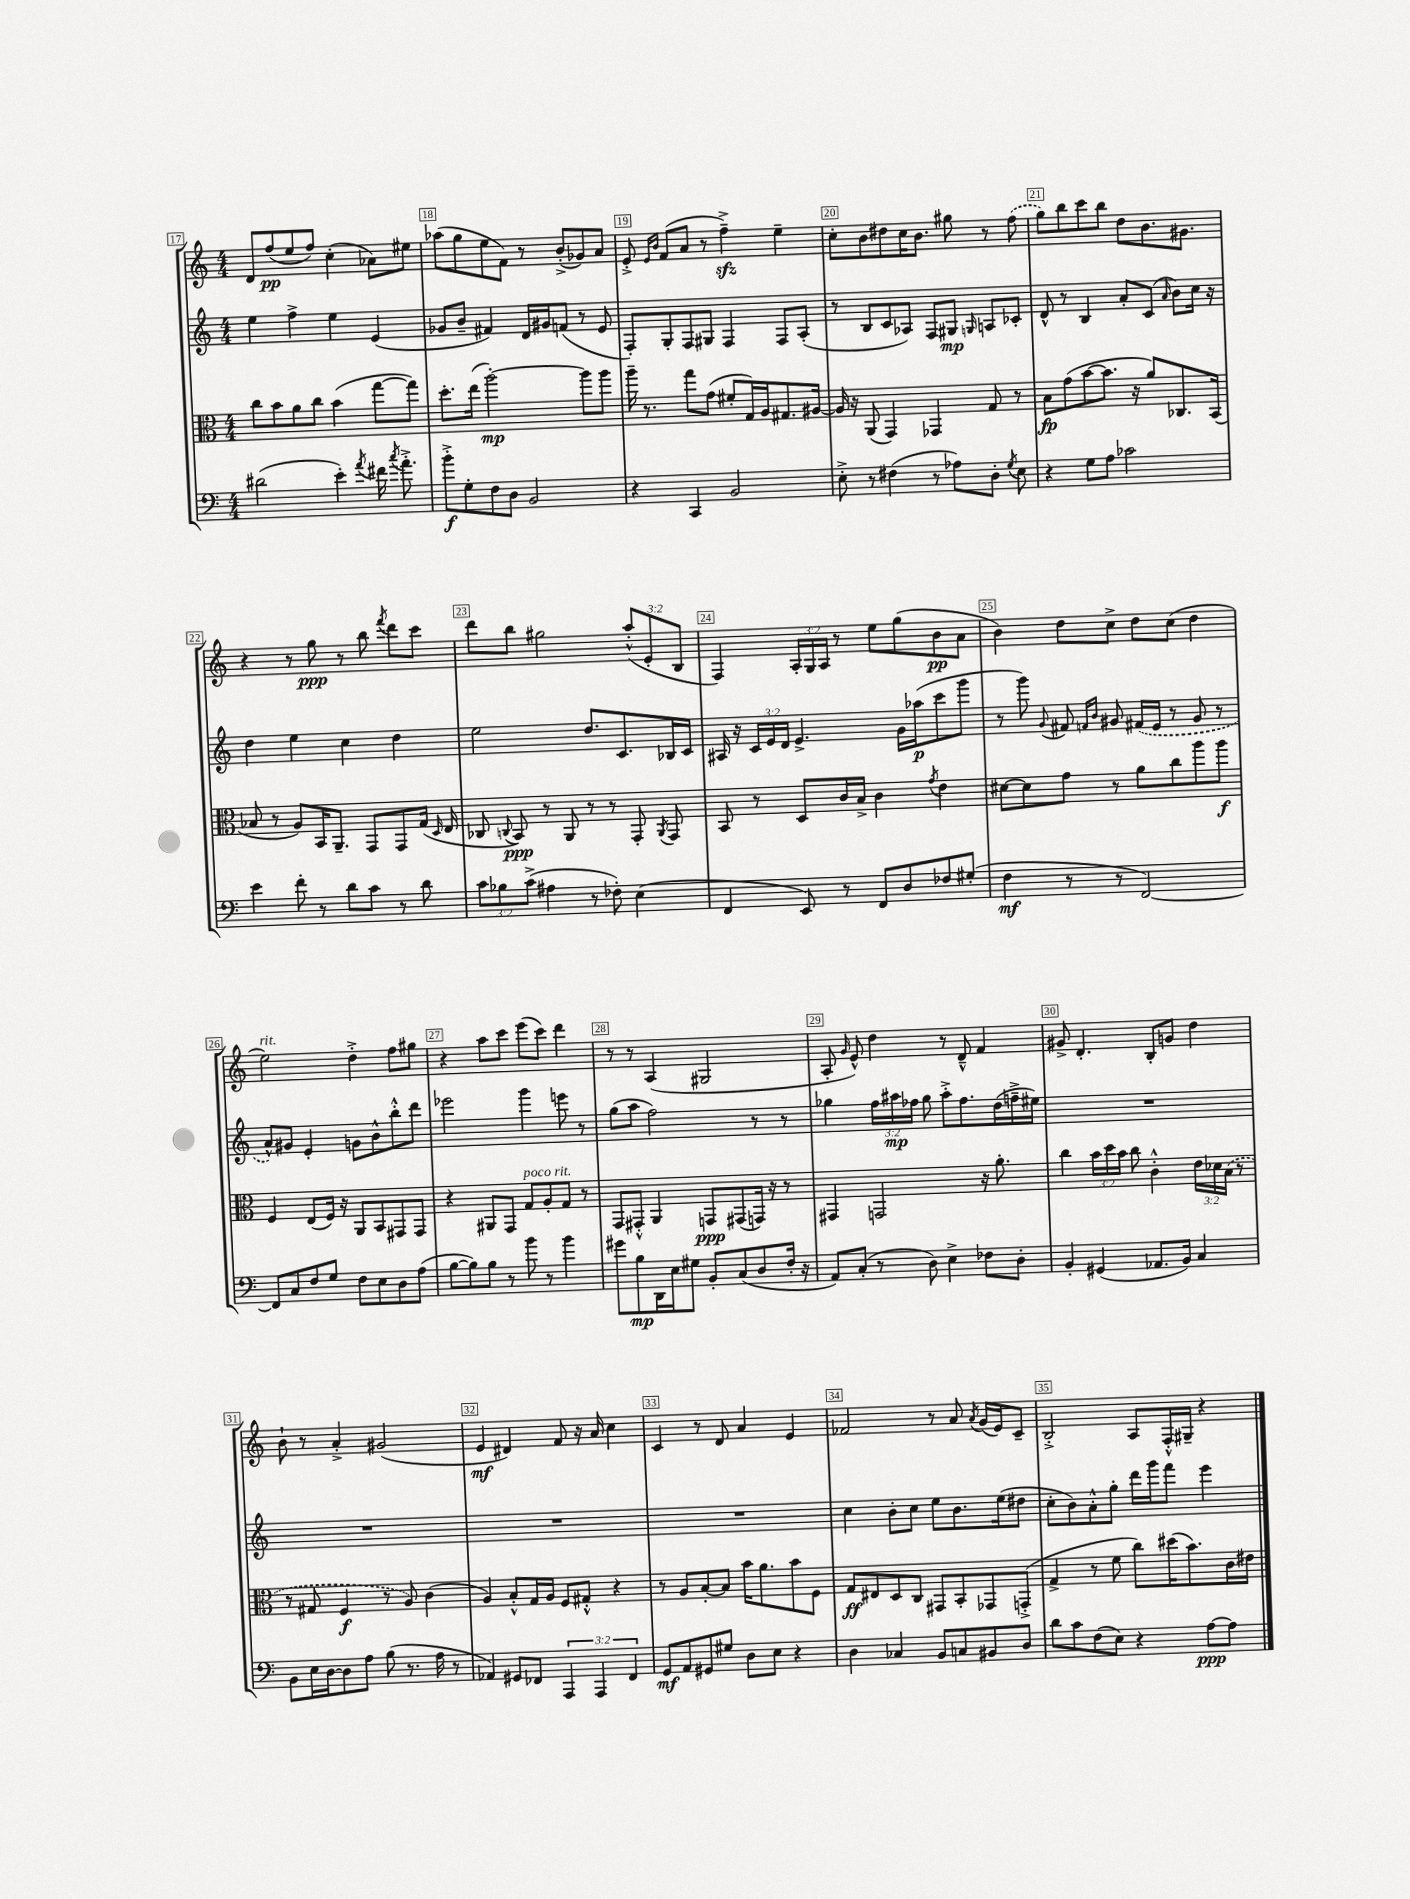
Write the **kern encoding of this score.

**kern	**kern	**kern	**kern
*staff4	*staff3	*staff2	*staff1
*clefF4	*clefC3	*clefG2	*clefG2
*k[]	*k[]	*k[]	*k[]
*M4/4	*M4/4	*M4/4	*M4/4
(2d#	8cc	4ee	8d
.	8b	.	(8ff
.	8a	4ff^	8ee
.	8cc	.	8ff)
4e')	(4b	4ee	(4cc'
8qa	.	.	.
16f#	[8gg	(4e	8a-)
8qcc	.	.	.
8.a'^	.	.	.
.	8gg])	.	8ee#
=	=	=	=
8b'^	8.dd'	8g-	(8aa-
8G'	.	8b~	8gg
.	(16ee	.	.
8F	[2aa')	4f#)	8ee
8D	.	.	8f)
2BB	.	16d	8r
.	.	16g#	.
.	.	(8f	(8b'^
.	8aa]	8r	8g-)
.	8aa	8e	8a
=	=	=	=
4r	16aa~	8F')	8e'^
.	8.r	.	.
.	.	.	16qqe
.	.	.	16qqb
.	.	8G'	(8f
4CC	8gg	8F	8a
.	(8g	8G#	8r
2BB	8f#'	4F	4ff~^)
.	16G)	.	.
.	16A	.	.
.	8.G#	8F	4ee~
.	.	(8A'	.
.	[16A#	.	.
=	=	=	=
8E'^	16A#]	8r	8cc'
.	16r	.	.
8r	(8AA	8B	8b
(4F#	4GG)	8c	8dd#
.	.	8A-)	16cc
.	.	.	8.b
8r	4GG-	8F	.
8A-)	.	8G#	8gg#
.	.	16qqG	.
8D'	8G	8A	8r
8qG	.	.	.
8E	8r	8c-'	(8ff
=	=	=	=
4r	8B	8d^^	8gg)
.	(8g	8r	8bb
8G	[8b	4B	8ccc
8A	8.b]	.	8bb
2c-	.	8a'	8dd
.	16r	.	.
.	8a)	(8c	8.b
.	.	16qqa	.
.	8.C-	8b)	.
.	.	.	8.g#
.	.	16cc	.
.	(16BB	16r	.
=	=	=	=
4e	8B-	4dd	4r
.	8r	.	.
8f'	8A)	4ee	8r
8r	16BB	.	8gg
.	8.AA~	.	.
8d	.	4cc	8r
8c	8GG	.	8bb
.	.	.	8qfff
8r	8GG	4dd	8ddd
8d	(16G	.	8ccc
.	16qqD	.	.
.	16E	.	.
=	=	=	=
12c	8C-	2ee	8ddd
12B-	.	.	.
.	8qqC	.	.
.	8BB)	.	8bb
(12c^	.	.	.
4A#	8r	.	2gg#
.	8AA	.	.
8r	8r	8.dd	.
8F-')	8r	.	.
.	.	8.c	.
(4E	8GG'	.	(12aa'^^
.	.	.	12e'
.	8qAA	.	.
.	8GG	16B-	.
.	.	.	12B
.	.	16c	.
=	=	=	=
4FF	8BB	16A#	4F)
.	.	16r	.
.	8r	24c	.
.	.	24e	.
.	.	24d	.
8EE)	8D	4.e^	24A'
.	.	.	24G
.	.	.	24A
8r	16c	.	8r
.	16B^	.	.
8FF	4c	.	8ee
8D	.	16g	(8gg
.	.	(16aa-	.
.	8qg	.	.
8F-	4e	8ccc	8b
(8G#'	.	8ggg	8a
=	=	=	=
4F	[8d#	8r	4b)
.	8d#]	8ggg)	.
.	.	8qqg	.
8r	8g	8f#	8dd
.	.	16qqf	.
.	.	16qqb	.
8r	8r	8g#	8cc^
[2FF)	8a	(16f#	8dd
.	.	16e	.
.	8cc	8r	(8cc
.	8aa	8g#	4dd
.	8aa	8r	.
=	=	=	=
8FF]	4F	8a^^)	2ee)
8C	.	8g#	.
8F	(8E	4e'	.
8G	16F)	.	.
.	16r	.	.
8F	8AA	8g	4dd'^
8E	8BB	8b^^	.
8D	8GG#	8bb'^^	8ff
(8A	8GG#	8ddd	8gg#
=	=	=	=
[8B	4r	2eee-	4r
8B])	.	.	.
8B	8AA#	.	8aa
8r	8GG	.	8ccc
8b	8G	4ggg	(8eee
8r	8A'	.	8ccc)
4b	8G	8eee	4ddd
.	8r	8r	.
=	=	=	=
8g#	8GG	(8gg	8r
8B	8GG#'^^	8aa	8r
16DD	4AA	2ff)	(4A
16E	.	.	.
8G#	.	.	.
8BB'	8GG	.	2G#
(8C	(8GG#	.	.
8D	16GG)	8r	.
.	16r	.	.
16F'	8r	8r	.
16r	.	.	.
=	=	=	=
8AA)	4GG#	4gg-	8A'
.	.	.	16qqg
(8C'	.	.	8e^^)
8r	2GG	24ff	4dd
.	.	24aa#	.
.	.	24ff-	.
8D)	.	8gg-	.
4E^	.	8aa#'^	8r
.	.	8.ff-	8d~^^
8F-	16r	.	4f
.	8.a'	(16dd	.
8D'	.	16ff~^	.
.	.	16ee#)	.
=	=	=	=
4BB'	4cc	1r	8g#^
.	.	.	4.d'
(4GG#	24b	.	.
.	24dd	.	.
.	24b	.	.
.	8cc	.	.
8.AA-	4c'^^	.	8B'
.	.	.	8g
16BB)	.	.	.
4C	24e	.	4dd
.	24d-	.	.
.	(24B	.	.
.	8r	.	.
=	=	=	=
8BB	8r	1r	8b`
16E	8G#	.	8r
[16D	.	.	.
8D]	4F	.	4a'^
8A	.	.	.
(8B	8r	.	(2g#
8.r	8A)	.	.
.	(4c	.	.
16A	.	.	.
8r	.	.	.
=	=	=	=
4AA-)	4A)	1r	4e
8GG#	8B'^^	.	4d#)
8FF-	16G	.	.
.	16A	.	.
6AAA	8F	.	8f
.	8G#'^^	.	16r
6AAA	.	.	.
.	.	.	16a
.	4r	.	4cc
6FF-	.	.	.
=	=	=	=
8GG	8r	1r	4c
8AA	8A	.	.
8GG#	[8B'	.	8r
8G#	8B]	.	8d
8D	16b	.	4a
.	8.a	.	.
8E	.	.	.
4r	8b	.	4e
.	8F	.	.
=	=	=	=
4D	8G	4cc	2f-
.	8E#	.	.
4C-	8D	8b'	.
.	8C	8cc	.
8BB	8GG#	8ee	8r
8C	8BB'	8.b	8a
.	.	.	8qa
8BB#	8GG-	.	(16g
.	.	(16ee	16e)
8D	(8GG'^	8dd#	8c~
=	=	=	=
8d	4G^	8cc'	2B'^
8c	.	8b)	.
(8F	8r	8a'^^	.
8E)	8f	8gg'	.
4r	8cc)	16ddd	8A
.	.	16ggg	.
.	(16dd#	8fff	16F'^^
.	8.b)	.	16G#~
[8A	.	4eee	4r
8A]	16c	.	.
.	16e#	.	.
==	==	==	==
*-	*-	*-	*-
